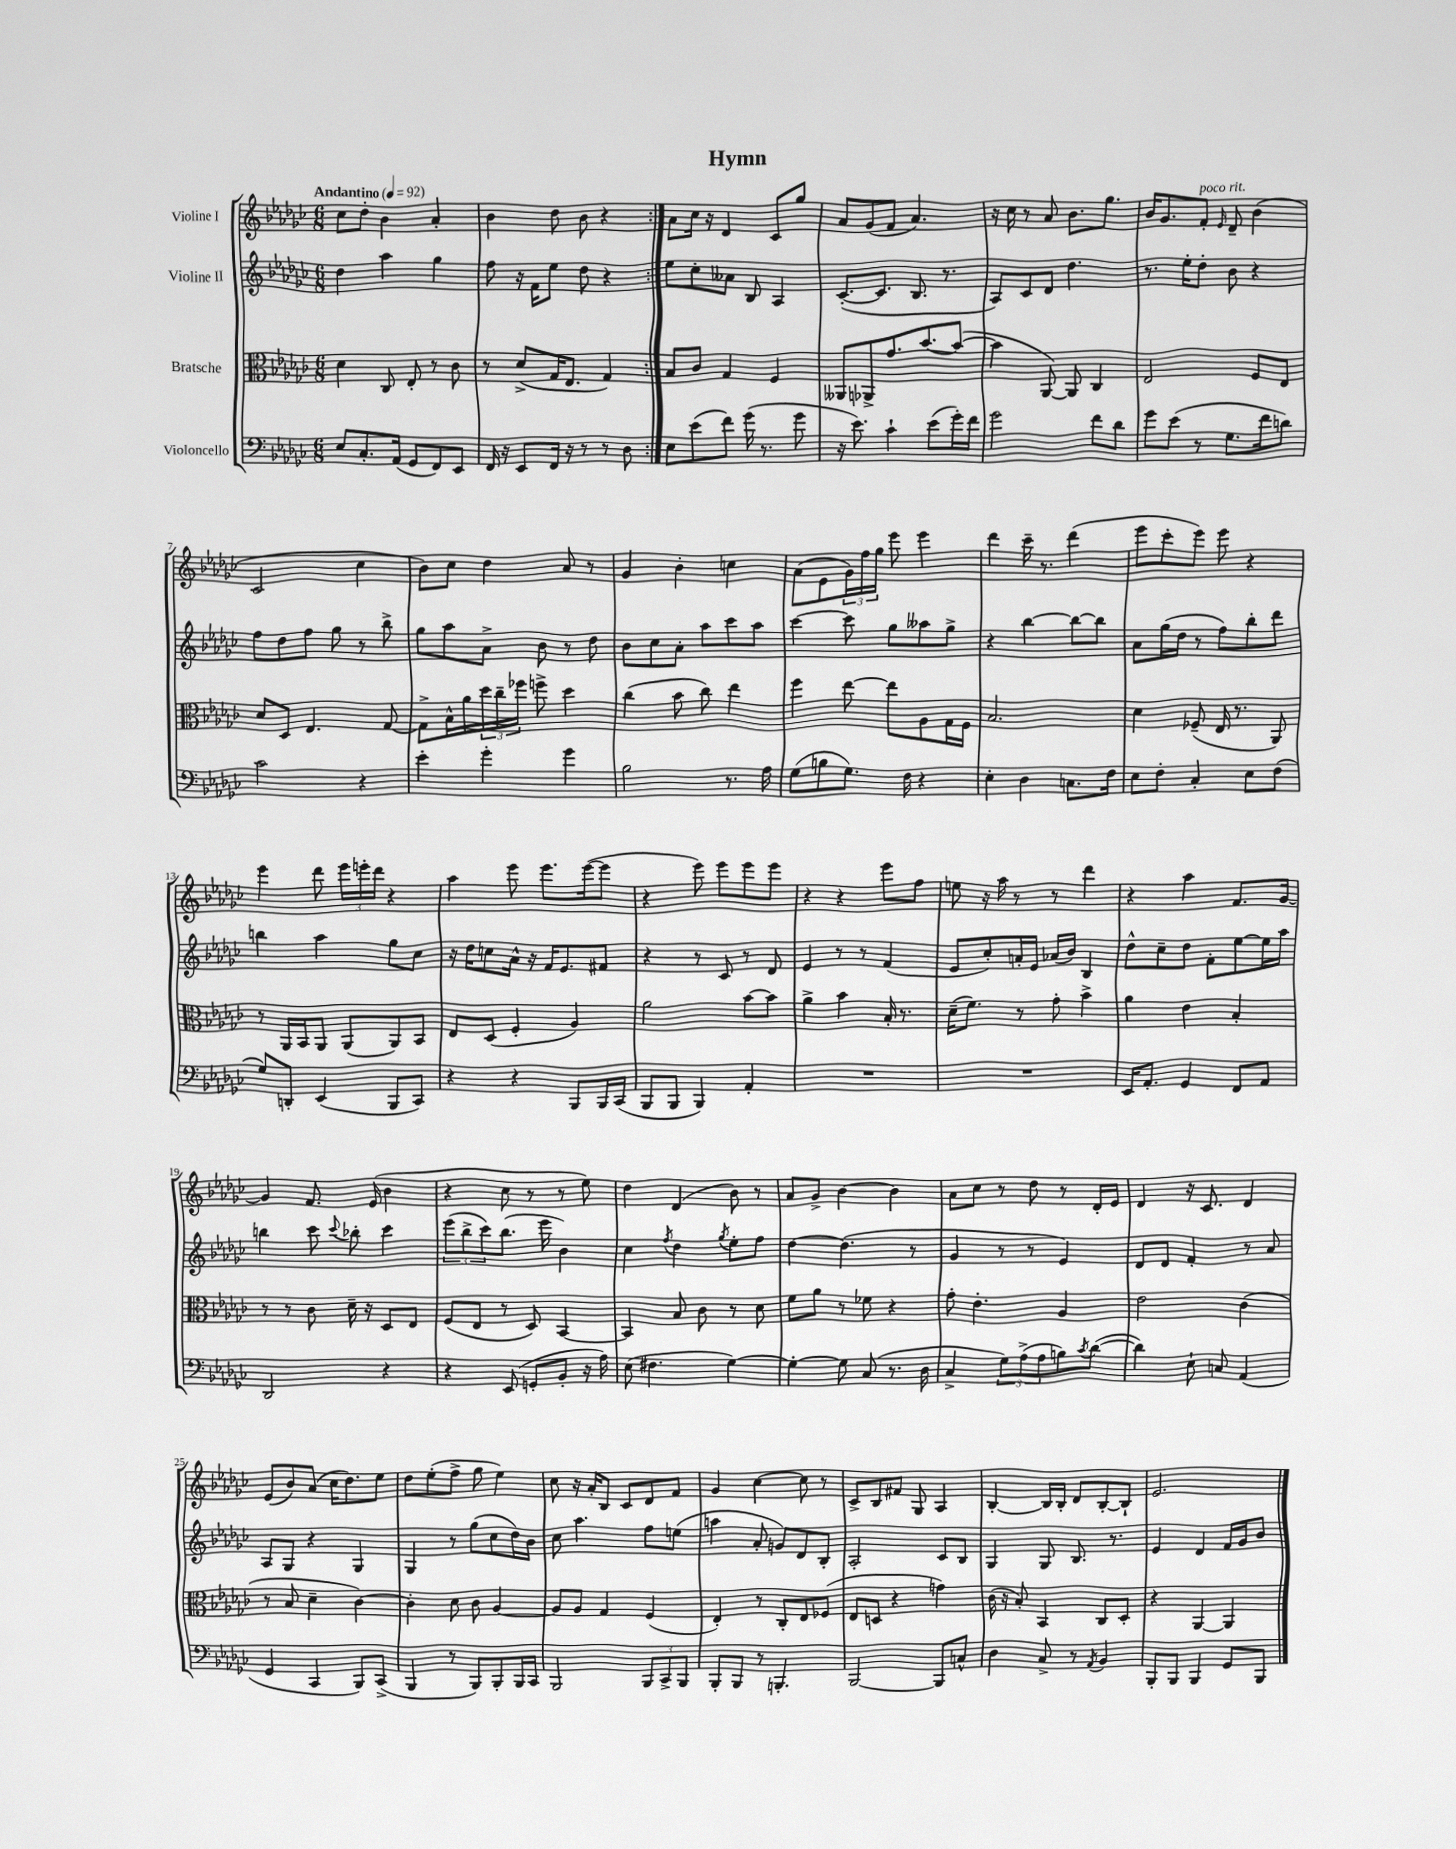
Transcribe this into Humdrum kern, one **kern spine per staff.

**kern	**kern	**kern	**kern
*staff4	*staff3	*staff2	*staff1
*clefF4	*clefC3	*clefG2	*clefG2
*k[b-e-a-d-g-c-]	*k[b-e-a-d-g-c-]	*k[b-e-a-d-g-c-]	*k[b-e-a-d-g-c-]
*M6/8	*M6/8	*M6/8	*M6/8
*MM92	*MM92	*MM92	*MM92
8E-	4d-	4dd-	8cc-
8.C-'	.	.	8dd-'
.	8C-	4aa-	4b-
(16AA-	.	.	.
8GG-	8E-'	.	.
8FF)	8r	4gg-	4a-'
8EE-	8c-	.	.
=	=	=	=
16FF	8r	8ff	4b-
16r	.	.	.
8EE-	(8d-^	16r	.
.	.	16f	.
16FF	16G-	8ee-	8dd-
16r	8.E-	.	.
8r	.	8dd-	8b-
8r	4G-)	4r	4r
8D-	.	.	.
=:|!	=:|!	=:|!	=:|!
8E-	8B-	8ee-	8a-
(8e-	8c-	8cc-'	16cc-
.	.	.	16r
8f)	4G-	8a--	4d-
(16g-	.	8B-	.
8.r	.	.	.
.	4F	4A-	8c-
8g-	.	.	8gg-
=	=	=	=
16r	8AA--	([8.c-'	8a-
8.e-)	.	.	.
.	8AA-^	.	(8g-
.	.	8.c-]	.
4c-`	8.g-	.	8f
.	.	8.B-	4.a-)
.	[8.b-	.	.
(8e-	.	.	.
.	.	8.r	.
16g-')	(8b-_	.	.
16f	.	.	.
=	=	=	=
2g-	4b-]	8A-)	16r
.	.	.	16cc-
.	.	8c-	8r
.	[8AA-)	8d-	8a-
.	8AA-]	4.dd-	8.b-
8f	4C-	.	.
.	.	.	8.gg-
8d-	.	.	.
=	=	=	=
8g-	2E-	8.r	16b-
.	.	.	8.g-
(8e-	.	.	.
.	.	16ee-'	.
8r	.	8dd-'	8f'
.	.	.	16qqe-
8.G-	.	8b-	8d-~
.	8F	4r	(4b-
16f	.	.	.
8d)	8E-	.	.
=	=	=	=
2c-	8d-	8ff	2c-
.	8D-	8dd-	.
.	4.E-	8ff	.
.	.	8gg-	.
4r	.	8r	4cc-
.	[8G-	8bb-^	.
=	=	=	=
4e-'	8G-^]	8gg-	8b-)
.	16B-^^	8aa-	8cc-
.	16a-	.	.
4g-'	24dd-	8a-^	4dd-
.	24cc-~	.	.
.	24ff-	.	.
.	8ff^	8b-	.
4g-	4dd-	8r	8a-
.	.	8dd-	8r
=	=	=	=
2B-	(4cc-	8b-	4g-
.	.	8cc-	.
.	8b-	8a-'	4b-'
.	8cc-)	8aa-	.
8.r	4ee-	8ccc-	4cc
.	.	8aa-	.
16A-	.	.	.
=	=	=	=
(8G-	4ff	[4ccc-	(8a-
8B	.	.	8e-
8.G-)	[8ee-	8ccc-]	24g-)
.	.	.	24ff
.	.	.	24gg-
.	8ee-]	8gg-	8eee-
16F	.	.	.
4r	8A-	8aa--	4eee-
.	16G-	8gg-^	.
.	16F	.	.
=	=	=	=
4E-'	2.B-	4r	4ddd-
4D-	.	[4bb-	16ccc-~
.	.	.	8.r
8.C	.	8bb-_	(4ddd-
.	.	8bb-]	.
16F	.	.	.
=	=	=	=
8E-	4d-	8a-	8eee-
8F'	.	(16gg-	8ccc-'
.	.	16dd-	.
4C-'	(8F-~	8r	8eee-)
.	16E-	8ff)	8eee-
.	8.r	.	.
8E-	.	8bb-'	4r
(8F	8AA-)	8ddd-	.
=	=	=	=
8G-)	8r	4bb	4eee-
8DD'	16AA-	.	.
.	16BB-	.	.
(4EE-	8AA-	4aa-	8ddd-
.	(8AA-	.	24eee-
.	.	.	24eee'
.	.	.	24ddd-
8BBB-	8AA-)	8gg-	4r
8CC-)	8BB-	8cc-	.
=	=	=	=
4r	8E-	16r	4aa-
.	.	16dd-	.
.	(8D-	8cc	.
4r	4F'	16a-^^	8eee-
.	.	16r	.
.	.	16f	8.eee-
.	.	8.e-	.
8BBB-	4A-)	.	.
.	.	.	([16eee-
16BBB-	.	8f#	8eee-]
(16CC-	.	.	.
=	=	=	=
8BBB-	2a-	4r	4r
8BBB-	.	.	.
4BBB-)	.	8r	8eee-)
.	.	8c-	8eee-
4AA-'	[8b-	8r	8eee-
.	8b-]	8d-	8eee-
=	=	=	=
2.r	4a-^	4e-	4r
.	4b-	8r	4r
.	.	8r	.
.	16B-'	(4f	8eee-
.	8.r	.	.
.	.	.	8ff
=	=	=	=
2.r	(16d-~	8e-	8ee
.	8.f)	.	.
.	.	8cc-')	16r
.	.	.	16aa-
.	8r	16a'	8r
.	.	16e-	.
.	8g-'	(16a-	8r
.	.	16b-)	.
.	4b-^	4B-	4ddd-
=	=	=	=
16EE-	4a-	8dd-^^	4r
8.AA-'	.	.	.
.	.	8cc-~	.
4GG-	4e-	8dd-	4aa-
.	.	8f'	.
8FF	4B-'	[8ee-	8.f
8AA-	.	16ee-]	.
.	.	16aa-	[16g-
=	=	=	=
2DD-	8r	4bb	4g-]
.	8r	.	.
.	8c-	8ccc-	8.f
.	.	8qqccc-	.
.	16d-~	8bb-'	.
.	16r	.	(16e-
4r	8D-	4ccc-	4b-
.	8E-	.	.
=	=	=	=
4r	(8F	(12eee-	4r
.	.	12bb-^	.
.	8E-	.	.
.	.	12ccc-)	.
(8EE-	8r	(8.bb-	8cc-
8GG'	8D-)	.	8r
.	.	16eee-	.
8BB-'	[4BB-	4b-)	8r
16r	.	.	8ee-)
16A-)	.	.	.
=	=	=	=
(8E-	4BB-]	4cc-	4dd-
4.F#	.	.	.
.	.	8qff	.
.	8B-	4dd-	(4d-
.	8c-	.	.
.	.	8qgg-	.
[4G-)	8r	8ee-'	8b-)
.	8d-	8ff	8r
=	=	=	=
4G-'_	8f	[4dd-	8a-
.	8a-	.	8g-^
8G-]	8r	(4.dd-]	[4b-
(8C-	8f-	.	.
8.r	4r	.	4b-]
.	.	8r	.
16D-	.	.	.
=	=	=	=
4C-^	8g-'	4g-	8a-
.	4.e-'	.	8cc-
12G-)	.	8r	8r
(12A-^	.	.	.
.	.	8r	8dd-
12A-	.	.	.
8B)	4A-	4e-)	8r
8qc-	.	.	.
([8d-	.	.	16d-'
.	.	.	16e-
=	=	=	=
4d-])	2e-	8d-	4d-
.	.	8d-	.
8E-`	.	4f'	16r
.	.	.	8.c-
8C	.	.	.
(4AA-	(4c-	8r	4d-
.	.	8a-	.
=	=	=	=
4GG-	8r	8A-	(8e-
.	8B-	8G-	8b-)
4CC-	4d-~	4r	(8a-
.	.	.	16cc-
.	.	.	8.dd-)
8BBB-)	[4c-)	4G-	.
(8CC-^	.	.	8ee-
=	=	=	=
4BBB-	4c-']	4G-	8dd-
.	.	.	(8ee-'
8r	8d-	8r	8ff^
8BBB-)	8c-	(8gg-	8gg-
8BBB-'	[4A-	8cc-	4ee-)
16BBB-	.	16dd-)	.
16CC-	.	16b-	.
=	=	=	=
2BBB-	8A-]	8cc-	8cc-
.	8A-	4.aa-	16r
.	.	.	16a-'
.	4G-	.	8B-
.	.	.	8c-
12BBB-	(4F	8ff	8d-
12CC-^	.	.	.
.	.	(8ee	8f
12BBB-	.	.	.
=	=	=	=
8BBB-'	4E-')	4aa	4g-
8BBB-	.	.	.
8r	8r	8a-'	[4cc-
4.BBB'	8C-'	8g)	.
.	8E-	8d-	8cc-]
.	(8F-	8B-'	8r
=	=	=	=
[2BBB-	8E-	2A-'	8c-^
.	8D	.	8B-
.	4r	.	8f#
.	.	.	8G-
8BBB-]	4g)	8c-	4A-
8C^^	.	8B-	.
=	=	=	=
4D-	(16c-	4G-	[4B-'
.	16r	.	.
.	8B-')	.	.
8C-^	4BB-	8G-	16B-]
.	.	.	16B-'
8r	.	8.B-	8d-
8qAA-	.	.	.
4BB-	8C-	.	[8B-'
.	.	8.r	.
.	8D-'	.	8B-`]
=	=	=	=
8BBB-'	4r	4e-	2.e-
8BBB-	.	.	.
4BBB-	[4AA-	4d-	.
8GG-	4AA-]	16f	.
.	.	16g-	.
8BBB-	.	8b-	.
==	==	==	==
*-	*-	*-	*-
